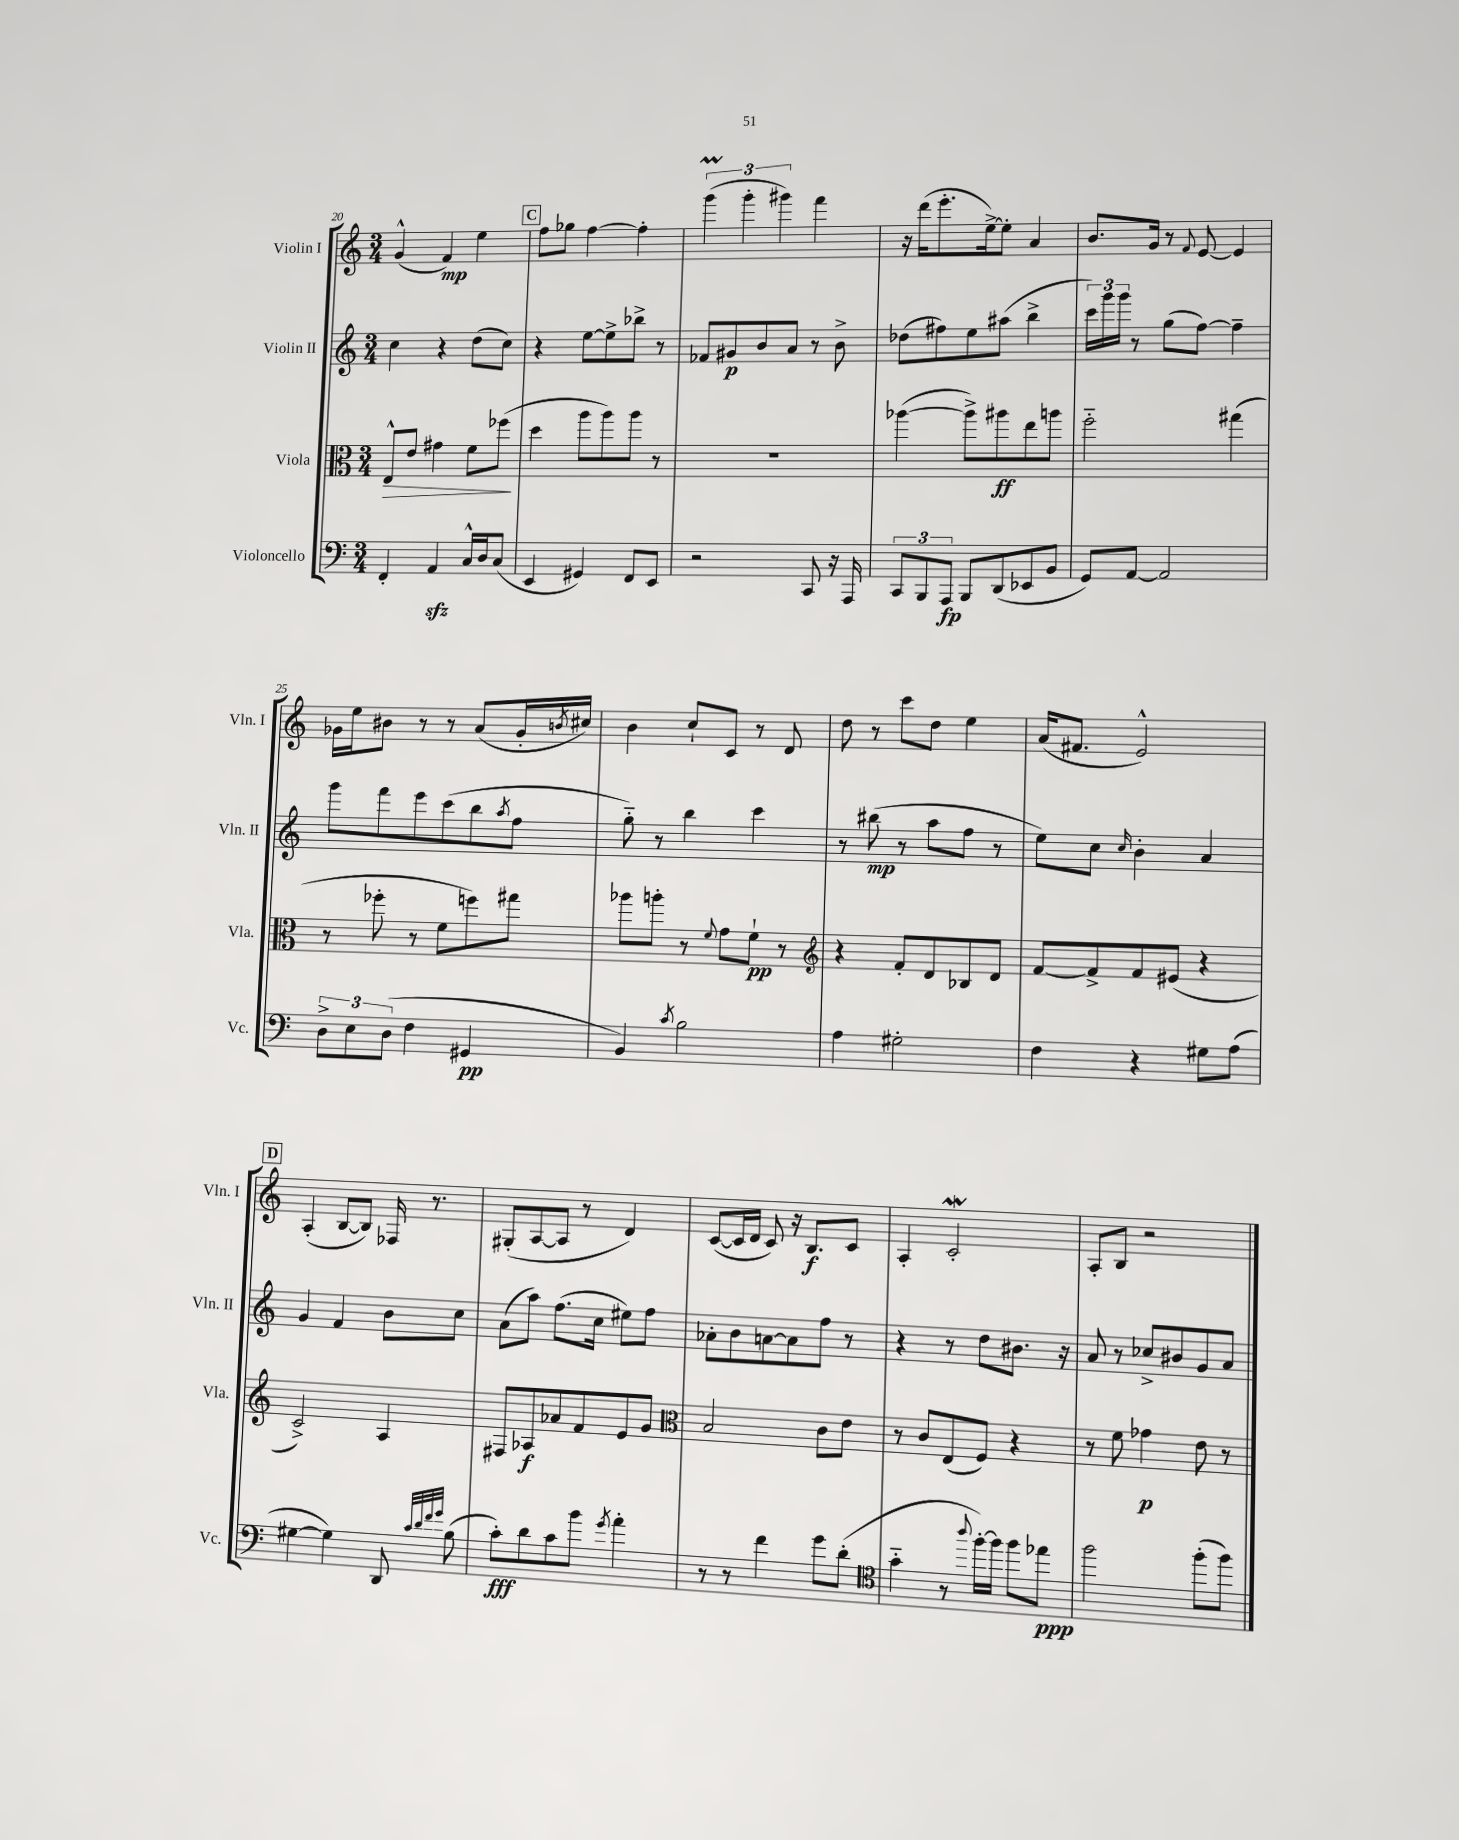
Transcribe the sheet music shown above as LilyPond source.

<<
\new StaffGroup <<
\new Staff = "s0" \with { instrumentName = "Violin I" shortInstrumentName = "Vln. I" } {
    \clef treble \key c \major \numericTimeSignature \time 3/4
    g'4-^( f'4\mp) e''4 |
    \mark \markup { \box "C" } f''8 ges''8 f''4~ f''4-. |
    \tuplet 3/2 { g'''4\prall( g'''4-. gis'''4) } f'''4 |
    r16 d'''16( e'''8.-. e''16~->) e''8-. a'4 |
    b'8. g'16 r8 \appoggiatura { f'8 } e'8~ e'4 |
    ges'16 e''16 bis'8 r8 r8 a'8( ges'16-. \acciaccatura { b'8 } cis''16) |
    b'4 c''8-! c'8 r8 d'8 |
    d''8 r8 c'''8 d''8 e''4 |
    a'16( fis'8. e'2-^) |
    \mark \markup { \box "D" } a4-.( b8~ b8) fes16 r8. |
    gis8-.( a8~ a8 r8 d'4) |
    c'8~( c'16 d'16 c'8) r16 b8.\f c'8 |
    a4-. c'2-.\mordent |
    a8-. b8 r2 \bar "|." |
}
\new Staff = "s1" \with { instrumentName = "Violin II" shortInstrumentName = "Vln. II" } {
    \clef treble \key c \major \numericTimeSignature \time 3/4
    c''4 r4 d''8( c''8) |
    \mark \markup { \box "C" } r4 e''8~ e''8-> bes''8-> r8 |
    fes'8 gis'8\p b'8 a'8 r8 b'8-> |
    des''8( fis''8) e''8 ais''8( b''4-> |
    \tuplet 3/2 { c'''16) g'''16 g'''16 } r8 g''8( f''8~) f''4-- |
    g'''8 f'''8 e'''8 c'''8( b''8 \acciaccatura { a''8 } f''8 |
    g''8-_) r8 b''4 c'''4 |
    r8 bis''8\mp( r8 a''8 f''8 r8 |
    e''8) c''8 \grace { c''16 } b'4-. a'4 |
    \mark \markup { \box "D" } g'4 f'4 b'8 c''8 |
    a'8( a''8) f''8.( c''16 eis''8) f''8 |
    aes'8-. b'8 a'8~ a'8 f''8 r8 |
    r4 r8 d''8 bis'8. r16 |
    a'8 r8 ces''8-> bis'8 g'8 a'8 \bar "|." |
}
\new Staff = "s2" \with { instrumentName = "Viola" shortInstrumentName = "Vla." } {
    \clef alto \key c \major \numericTimeSignature \time 3/4
    e8-^\> e'8 gis'4 f'8 fes''8\!( |
    \mark \markup { \box "C" } d''4 a''8 a''8) a''8 r8 |
    R2. |
    aes''4~( aes''8->) ais''8\ff e''8 a''8 |
    f''2-_ gis''4( |
    r8 fes''8-. r8 f'8 f''8) gis''8 |
    aes''8 a''8-. r8 \appoggiatura { f'8 } g'8 f'8-!\pp r8 |
    \clef treble r4 f'8-. d'8 bes8 d'8 |
    f'8~ f'8-> f'8 eis'8( r4 |
    \mark \markup { \box "D" } c'2->) a4 |
    fis8 aes8\f aes'8 f'8 e'8 g'8 |
    \clef alto b2 c'8 e'8 |
    r8 c'8 e8( f8) r4 |
    r8 f'8 ges'4\p e'8 r8 \bar "|." |
}
\new Staff = "s3" \with { instrumentName = "Violoncello" shortInstrumentName = "Vc." } {
    \clef bass \key c \major \numericTimeSignature \time 3/4
    f,4-. a,4\sfz c16-^ d16 c8( |
    \mark \markup { \box "C" } e,4 gis,4) f,8 e,8 |
    r2 c,8 r16 a,,16 |
    \tuplet 3/2 { c,8 b,,8 a,,8\fp } b,,8 d,8( ees,8 b,8 |
    g,8) a,8~ a,2 |
    \tuplet 3/2 { d8-> e8 d8( } f4 gis,4\pp |
    b,4) \acciaccatura { c'8 } b2 |
    a4 gis2-. |
    f4 r4 gis8 a8( |
    \mark \markup { \box "D" } gis4~ gis4) d,8 \grace { c'32 d'32 f'32 g'32 } b8( |
    c'8-.\fff) d'8 c'8 b'8 \acciaccatura { g'8 } a'4-. |
    r8 r8 f'4 g'8 d'8-.( |
    \clef tenor g'4-_ r8 \appoggiatura { a''8 } f''16~-.) f''16 f''8 ees''8\ppp |
    f''2 f''8-.( f''8) \bar "|." |
}
>>
>>
\layout { \context { \Score currentBarNumber = #20 } }
